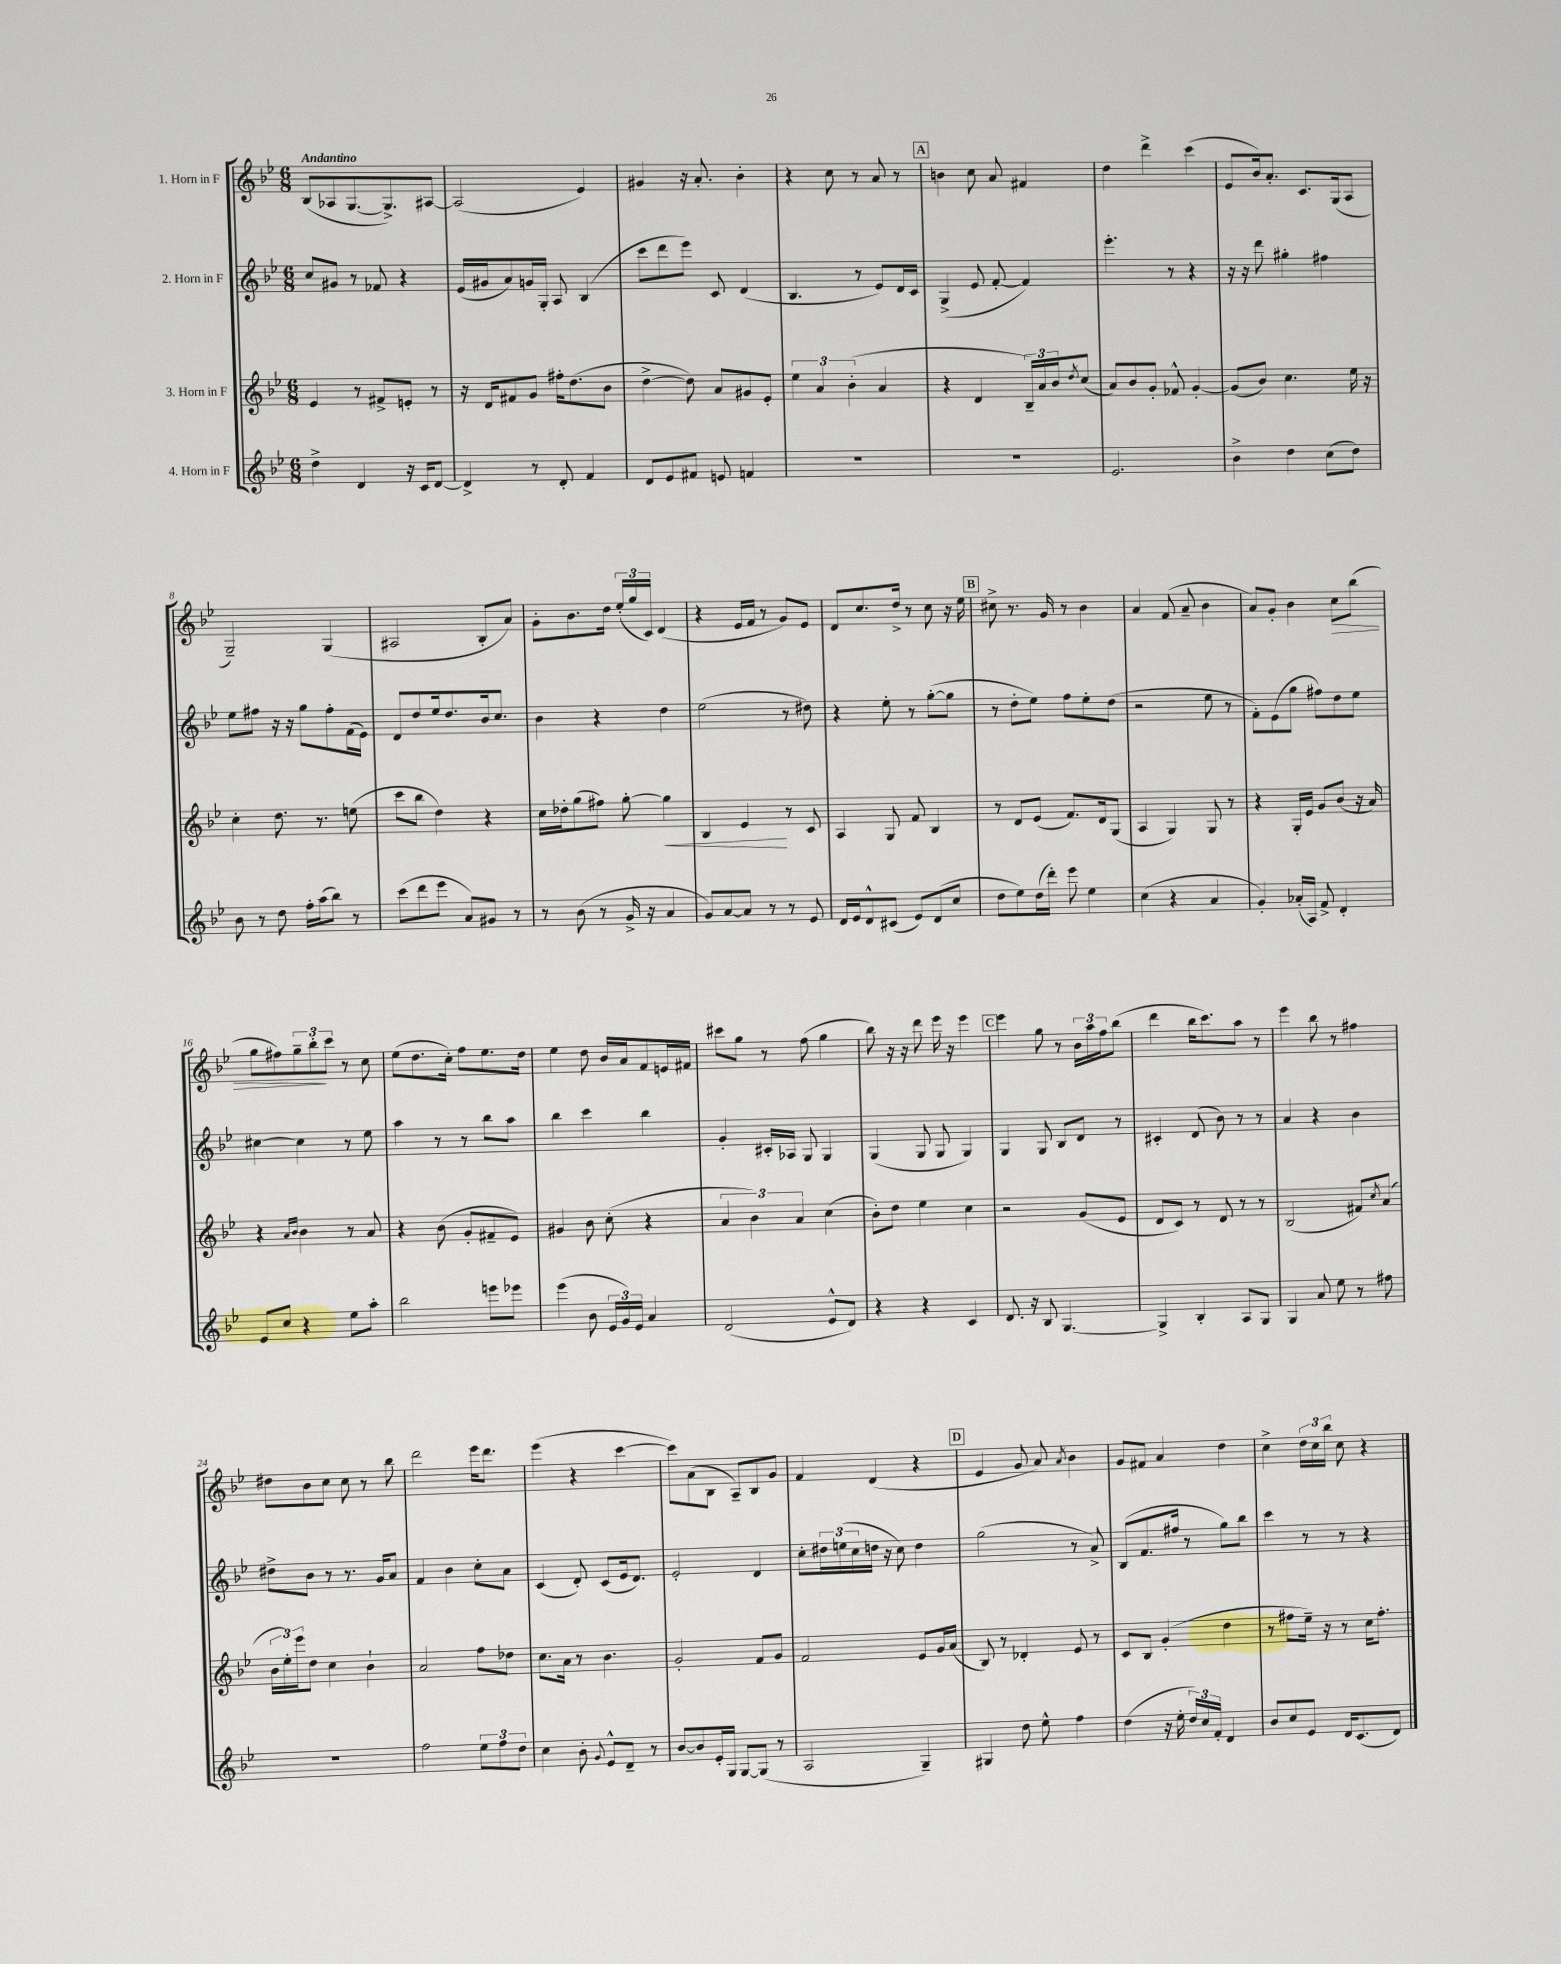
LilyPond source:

<<
\new StaffGroup <<
\new Staff = "s0" \with { instrumentName = "1. Horn in F" } {
    \clef treble \key bes \major \numericTimeSignature \time 6/8 \tempo "Andantino"
    bes8( aes8 g8.~ g8.->) ais8~ |
    ais2( ees'4) |
    gis'4 r16 a'8.-. bes'4-. |
    r4 c''8 r8 a'8 r8 |
    \mark \markup { \box "A" } b'4 c''8 a'8 fis'4 |
    d''4 d'''4-> c'''4( |
    ees'8 bes'16) a'8.-. c'8. g16( a8 |
    g2--) g4( |
    ais2 bes8-. a'8) |
    g'8-. bes'8. d''16 \tuplet 3/2 { ees''16-.( g''16 c'16) } d'4( |
    r4 ees'16 f'16 r8 g'8) ees'8 |
    d'8 c''8. d''16-> r8 c''8 r16 ees''16 |
    \mark \markup { \box "B" } cis''8-> r8. g'16 r8 bes'4 |
    a'4 f'8( a'8-- bes'4 |
    a'8) g'8-. bes'4 c''8\> bes''8( |
    g''8 fis''8) \tuplet 3/2 { g''8-- bes''8-.\! c'''8 } r8 c''8 |
    ees''8( d''8. c''16-.) f''8 ees''8. d''16 |
    ees''4 d''8 bes'16 a'16 f'8 e'16 fis'16 |
    cis'''8 g''8 r8 f''8( g''4 |
    bes''8) r16 r16 d'''8 ees'''16 r16 ees'''4 |
    \mark \markup { \box "C" } ees'''4 g''8 r8 \tuplet 3/2 { bes'16 a''16 f''16 } bes''8( |
    d'''4 bes''16 c'''8.) a''8 r8 |
    ees'''4 bes''8 r8 fis''4 |
    dis''8 bes'8 c''8 c''8 r8 bes''8 |
    d'''2 ees'''16 d'''8. |
    ees'''4( r4 c'''4~ |
    c'''8) a'8( bes8 a8--) bes8 g'8 |
    f'4 d'4( r4 |
    \mark \markup { \box "D" } ees'4 g'8 a'8) \acciaccatura { a'8 } bes'4 |
    g'8 fis'8 a'4 d''4 |
    c''4-> \tuplet 3/2 { d''16 c''16 bes''16 } c''8 r4 \bar "|." |
}
\new Staff = "s1" \with { instrumentName = "2. Horn in F" } {
    \clef treble \key bes \major \numericTimeSignature \time 6/8
    c''8 gis'8 r8 fes'8 r4 |
    ees'16( gis'16 a'8) g'16 g16-. a8 bes4( |
    c'''8 d'''8 ees'''8) c'8 d'4( |
    bes4. r8 ees'8) d'16 c'16 |
    \mark \markup { \box "A" } g4->( ees'8 f'8~-. f'4) |
    ees'''4.-. r8 r4 |
    r16 r16 d'''8 gis''4-. fis''4 |
    ees''8 fis''8 r16 r16 g''8 fis''8-. f'16( ees'16) |
    d'8 d''8 ees''16 d''8. bes'16 c''8. |
    bes'4 r4 d''4 |
    ees''2( r8 dis''8) |
    r4 ees''8-. r8 g''8~-.( g''8 |
    \mark \markup { \box "B" } r8 d''8-. ees''8) f''8 ees''8-. d''8( |
    r2 ees''8 r8 |
    f'8-.) ees'8( g''8 fis''8) d''8 ees''8 |
    cis''4~ cis''4 r8 ees''8 |
    a''4 r8 r8 bes''8 a''8 |
    bes''4 c'''4 bes''4 |
    g'4-. cis'16-. aes16 g8 g4 |
    g4( g8 g8 g4) |
    \mark \markup { \box "C" } g4 g8 bes8 d'8 r8 |
    cis'4-. d'8( bes'8) r8 r8 |
    a'4 r4 bes'4 |
    dis''8-> bes'8 r8 r8. g'16 a'8 |
    f'4 bes'4 c''8-. a'8 |
    c'4( d'8-.) c'8( ees'16 d'8.) |
    ees'2-. d'4 |
    c''8-. \tuplet 3/2 { dis''16 e''16( c''16 } d''16 r16 c''8) d''4 |
    \mark \markup { \box "D" } g''2( r8 a'8->) |
    bes8( f'8. fis''16 r8 g''8) bes''8 |
    c'''4 r8 r8 r4 \bar "|." |
}
\new Staff = "s2" \with { instrumentName = "3. Horn in F" } {
    \clef treble \key bes \major \numericTimeSignature \time 6/8
    ees'4 r8 fis'8-> e'8-. r8 |
    r16 d'16 fis'8 g'8 fis''16-. d''8.( bes'8 |
    d''4~-> d''8) a'8 gis'8 ees'8-. |
    \tuplet 3/2 { ees''4 a'4 bes'4-.( } a'4 |
    \mark \markup { \box "A" } r4 d'4 \tuplet 3/2 { bes16--) a'16 bes'16 } \acciaccatura { d''8 } c''8( |
    a'8) bes'8 g'8-. fes'8-^ g'4~-. |
    g'8( bes'8) c''4. ees''16 r16 |
    c''4-. d''8. r8. e''8( |
    c'''8 bes''8 d''4) r4 |
    c''16 des''16-. g''8( fis''8) g''8~-. g''4\< |
    bes4 ees'4\! r8 c'8 |
    a4 g8 f'8 bes4 |
    \mark \markup { \box "B" } r8 d'8 ees'8( f'8.) d'16 g8( |
    a4 g4) g8 r8 |
    r4 g16-. ees'16 g'8 bes'8( r16 a'16) |
    r4 \grace { a'16 bes'16 } bes'4 r8 a'8 |
    r4 bes'8( g'8-. fis'8-- ees'8) |
    gis'4 bes'8 c''8-.( r4 |
    \tuplet 3/2 { a'4 bes'4) a'4 } c''4( |
    bes'8-.) d''8 ees''4 c''4 |
    \mark \markup { \box "C" } r2 g'8( ees'8 |
    d'8 c'8) r8 d'8 r8 r8 |
    bes2( fis'8) \acciaccatura { c''8 } a'8( |
    \tuplet 3/2 { bes'16 ees''16-.) ees'''16 } d''8 c''4 bes'4-! |
    a'2 f''8 des''8 |
    c''8. a'16 r8 bes'4. |
    g'2-. f'8 g'8 |
    f'2 ees'8 g'16 a'16( |
    \mark \markup { \box "D" } bes8) r8 des'4-. ees'8 r8 |
    c'8 bes8 g'4-.( d''4 |
    r8 fis''8 ees''16--) r16 r8 c''16 fis''8.-. \bar "|." |
}
\new Staff = "s3" \with { instrumentName = "4. Horn in F" } {
    \clef treble \key bes \major \numericTimeSignature \time 6/8
    d''4-> d'4 r16 c'16 d'8~ |
    d'4-> r8 d'8-. f'4 |
    d'8 ees'8 fis'8 e'8 f'4 |
    R2. |
    \mark \markup { \box "A" } R2. |
    ees'2. |
    bes'4-> d''4 c''8( d''8) |
    bes'8 r8 d''8 f''16-. a''16( bes''8) r8 |
    c'''8( d'''8 ees'''8 a'8) gis'8 r8 |
    r8 bes'8( r8 g'16-> r16 a'4 |
    g'8) a'8~ a'8 r8 r8 ees'8 |
    d'16 ees'16 d'8-^ cis'8( ees'8) d'8( c''8 |
    \mark \markup { \box "B" } d''8 ees''8) d''16( d'''16-.) ees'''8 ees''4 |
    c''4( r4 a'4 |
    g'4-.) aes'16-.( a16) f'8-> d'4-. |
    ees'8 c''8 r4 ees''8 a''8-. |
    bes''2 e'''8 ees'''8 |
    ees'''4( bes'8 \tuplet 3/2 { ees'16 g'16) ees'16 } a'4 |
    d'2( ees'8-^ d'8) |
    r4 r4 c'4 |
    \mark \markup { \box "C" } d'8. r16 bes8 g4.~ |
    g4-> bes4-. a8 g8 |
    g4 a'8 ees''8 r8 fis''8 |
    R2. |
    f''2 \tuplet 3/2 { ees''8 f''8 d''8 } |
    c''4 bes'8-. \appoggiatura { g'8 } ees'8-^ d'8-- r8 |
    bes'8~ bes'8 ees'16-. g16 g8~ g8( r8 |
    a2 g4--) |
    \mark \markup { \box "D" } gis4 d''8 ees''8-^ f''4 |
    d''4( r16 ees''16-. \tuplet 3/2 { d''16) c''16 f'16-. } d'4 |
    bes'8 c''8 ees'8 d'16 c'8.( d'8) \bar "|." |
}
>>
>>
